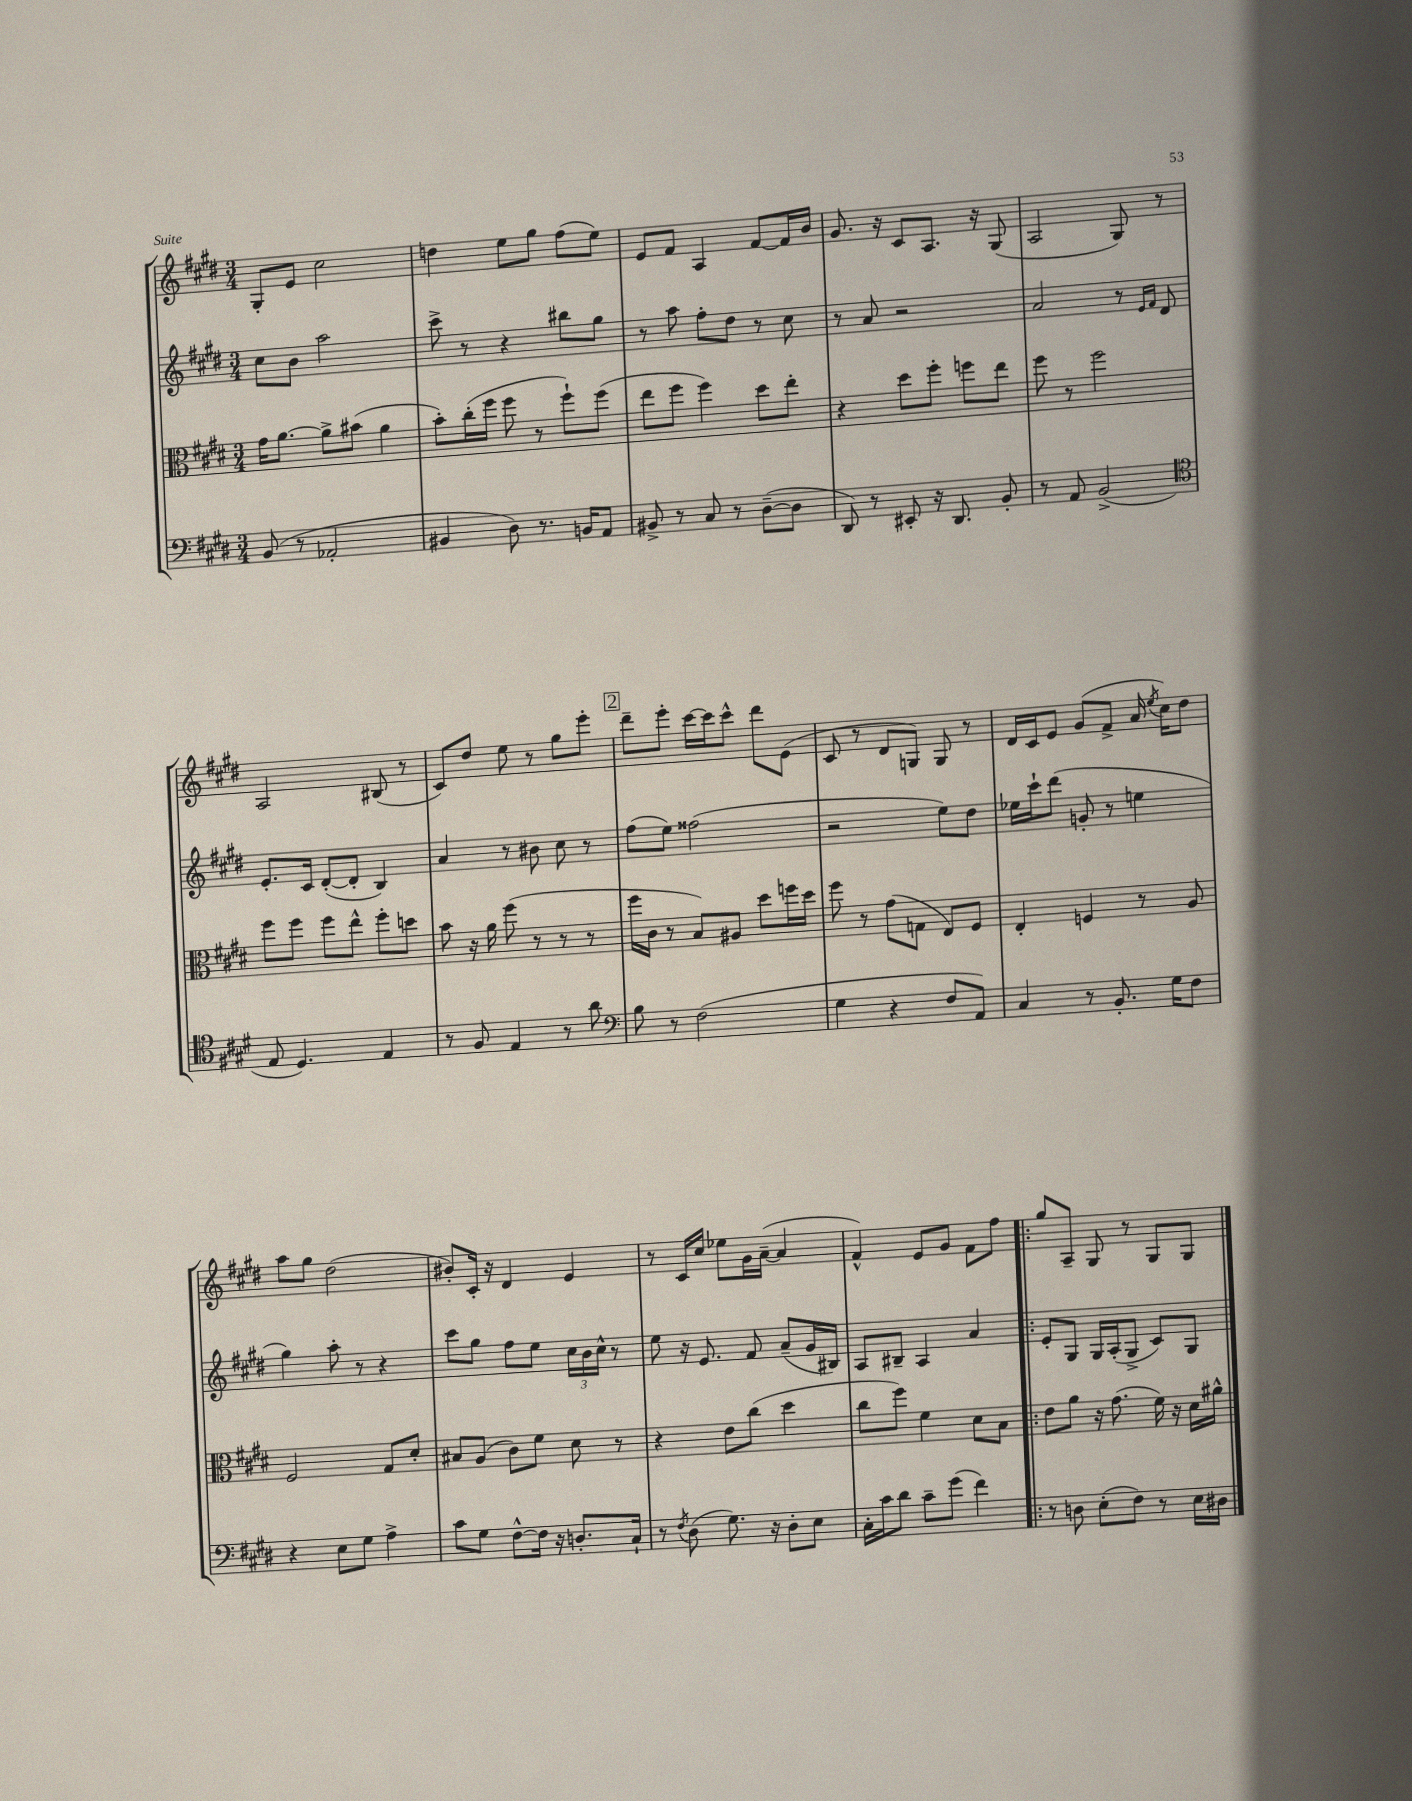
<<
\new StaffGroup <<
\new Staff = "s0" {
    \clef treble \key e \major \numericTimeSignature \time 3/4
    \autoBeamOff gis8[-. e'8] cis''2 |
    d''4 e''8[ gis''8] fis''8[( e''8]) |
    e'8[ fis'8] a4 fis'8[~ fis'16 b'16] |
    gis'8. r16 cis'8[ a8.] r16 gis8( |
    a2 gis8) r8 |
    a2 bis8( r8 |
    cis'8[) dis''8] e''8 r8 gis''8[ e'''8]-. |
    \mark \markup { \box "2" } dis'''8[-- e'''8]-. cis'''16[~ cis'''16 cis'''8]-^ dis'''8[ e'8]( |
    cis'8 r8 dis'8[ g8]) g8 r8 |
    dis'16[ cis'16 e'8] gis'8[( fis'8]-> a'16 \acciaccatura { e''8 } cis''16[) dis''8] |
    a''8[ gis''8] dis''2( |
    bis'8[-.) cis'16]-. r16 dis'4 e'4 |
    r8 cis'16[ cis''16] ees''8[ gis'16 a'16]~--( a'4 |
    fis'4-^) e'8[ gis'8] fis'8[ fis''8] |
    \bar ".|:" gis''8[ a8]-- gis8 r8 gis8[ gis8] \bar "|." |
}
\new Staff = "s1" {
    \clef treble \key e \major \numericTimeSignature \time 3/4
    \autoBeamOff cis''8[ b'8] a''2 |
    cis'''8-> r8 r4 bis''8[ gis''8] |
    r8 a''8 fis''8[-. dis''8] r8 cis''8 |
    r8 a'8 r2 |
    a'2 r8 \grace { e'16[ fis'16] } dis'8 |
    e'8.[-. cis'16] dis'8[~-.( dis'8]-. b4) |
    a'4 r8 bis'8 cis''8 r8 |
    \mark \markup { \box "2" } fis''8[( e''8]) fisis''2( |
    r2 e''8[) dis''8] |
    ees''16[ cis'''16-! dis'''8]( g'8-. r8 e''4 |
    gis''4) a''8-. r8 r4 |
    cis'''8[ gis''8] fis''8[ e''8] \tuplet 3/2 { cis''16[ b'16 cis''16]-^ } r8 |
    e''8 r16 e'8. fis'8 a'8[--( gis'16 bis16]) |
    a8[ bis8]-- a4 a'4 |
    \bar ".|:" e'8[-. gis8] gis16[ a16-.( gis8]-> cis'8[) gis8] \bar "|." |
}
\new Staff = "s2" {
    \clef alto \key e \major \numericTimeSignature \time 3/4
    \autoBeamOff gis'16[ a'8.]~ a'8[-> bis'8]( a'4 |
    b'8[-.) cis''16-.( fis''16] fis''8 r8 fis''8[-!) fis''8]( |
    e''8[ fis''8] fis''4) dis''8[ e''8]-. |
    r4 dis''8[ fis''8]-. f''8[ e''8] |
    fis''8 r8 fis''2 |
    fis''8[ fis''8] fis''8[ e''8]-^ fis''8[-. d''8] |
    b'8 r16 a'16 fis''8( r8 r8 r8 |
    \mark \markup { \box "2" } fis''16[ cis'16] r8 b8[) ais8] dis''8[ f''16 dis''16] |
    fis''8 r8 gis'8[( g8] e8[) fis8] |
    e4-. f4 r8 a8 |
    fis2 gis8[ dis'8]-. |
    bis8[ a8]( cis'8[) fis'8] dis'8 r8 |
    r4 e'8[ cis''8]( dis''4 |
    cis''8[ fis''8]) fis'4 dis'8[ b8] |
    \bar ".|:" e'8[ a'8] r16 gis'8.( fis'16) r16 dis'16[ ais'16]-^ \bar "|." |
}
\new Staff = "s3" {
    \clef bass \key e \major \numericTimeSignature \time 3/4
    \autoBeamOff b,8( r8 aes,2-. |
    bis,4 dis8) r8. b,16[ a,8] |
    bis,8-> r8 cis8 r8 dis8[~--( dis8] |
    dis,8) r8 eis,8-. r16 dis,8. b,8-. |
    r8 a,8 b,2->( |
    \clef tenor e8 dis4.) e4 |
    r8 fis8 e4 r8 a'8 |
    \mark \markup { \box "2" } \clef bass b8 r8 fis2( |
    gis4 r4 fis8[ a,8]) |
    cis4 r8 b,8.-. gis16[ fis8] |
    r4 e8[ gis8] a4-> |
    cis'8[ gis8] fis8[~-^ fis16] r16 d8.[-. cis16]-! |
    r8 \acciaccatura { fis8 } dis8( gis8.) r16 dis8[-. e8] |
    cis16[-. cis'16 dis'8] cis'8[-- gis'8]( fis'4) |
    \bar ".|:" r8 d8 e8[-.( fis8]) r8 e16[ dis16] \bar "|." |
}
>>
>>
\layout { \context { \Score \remove "Bar_number_engraver" } }
